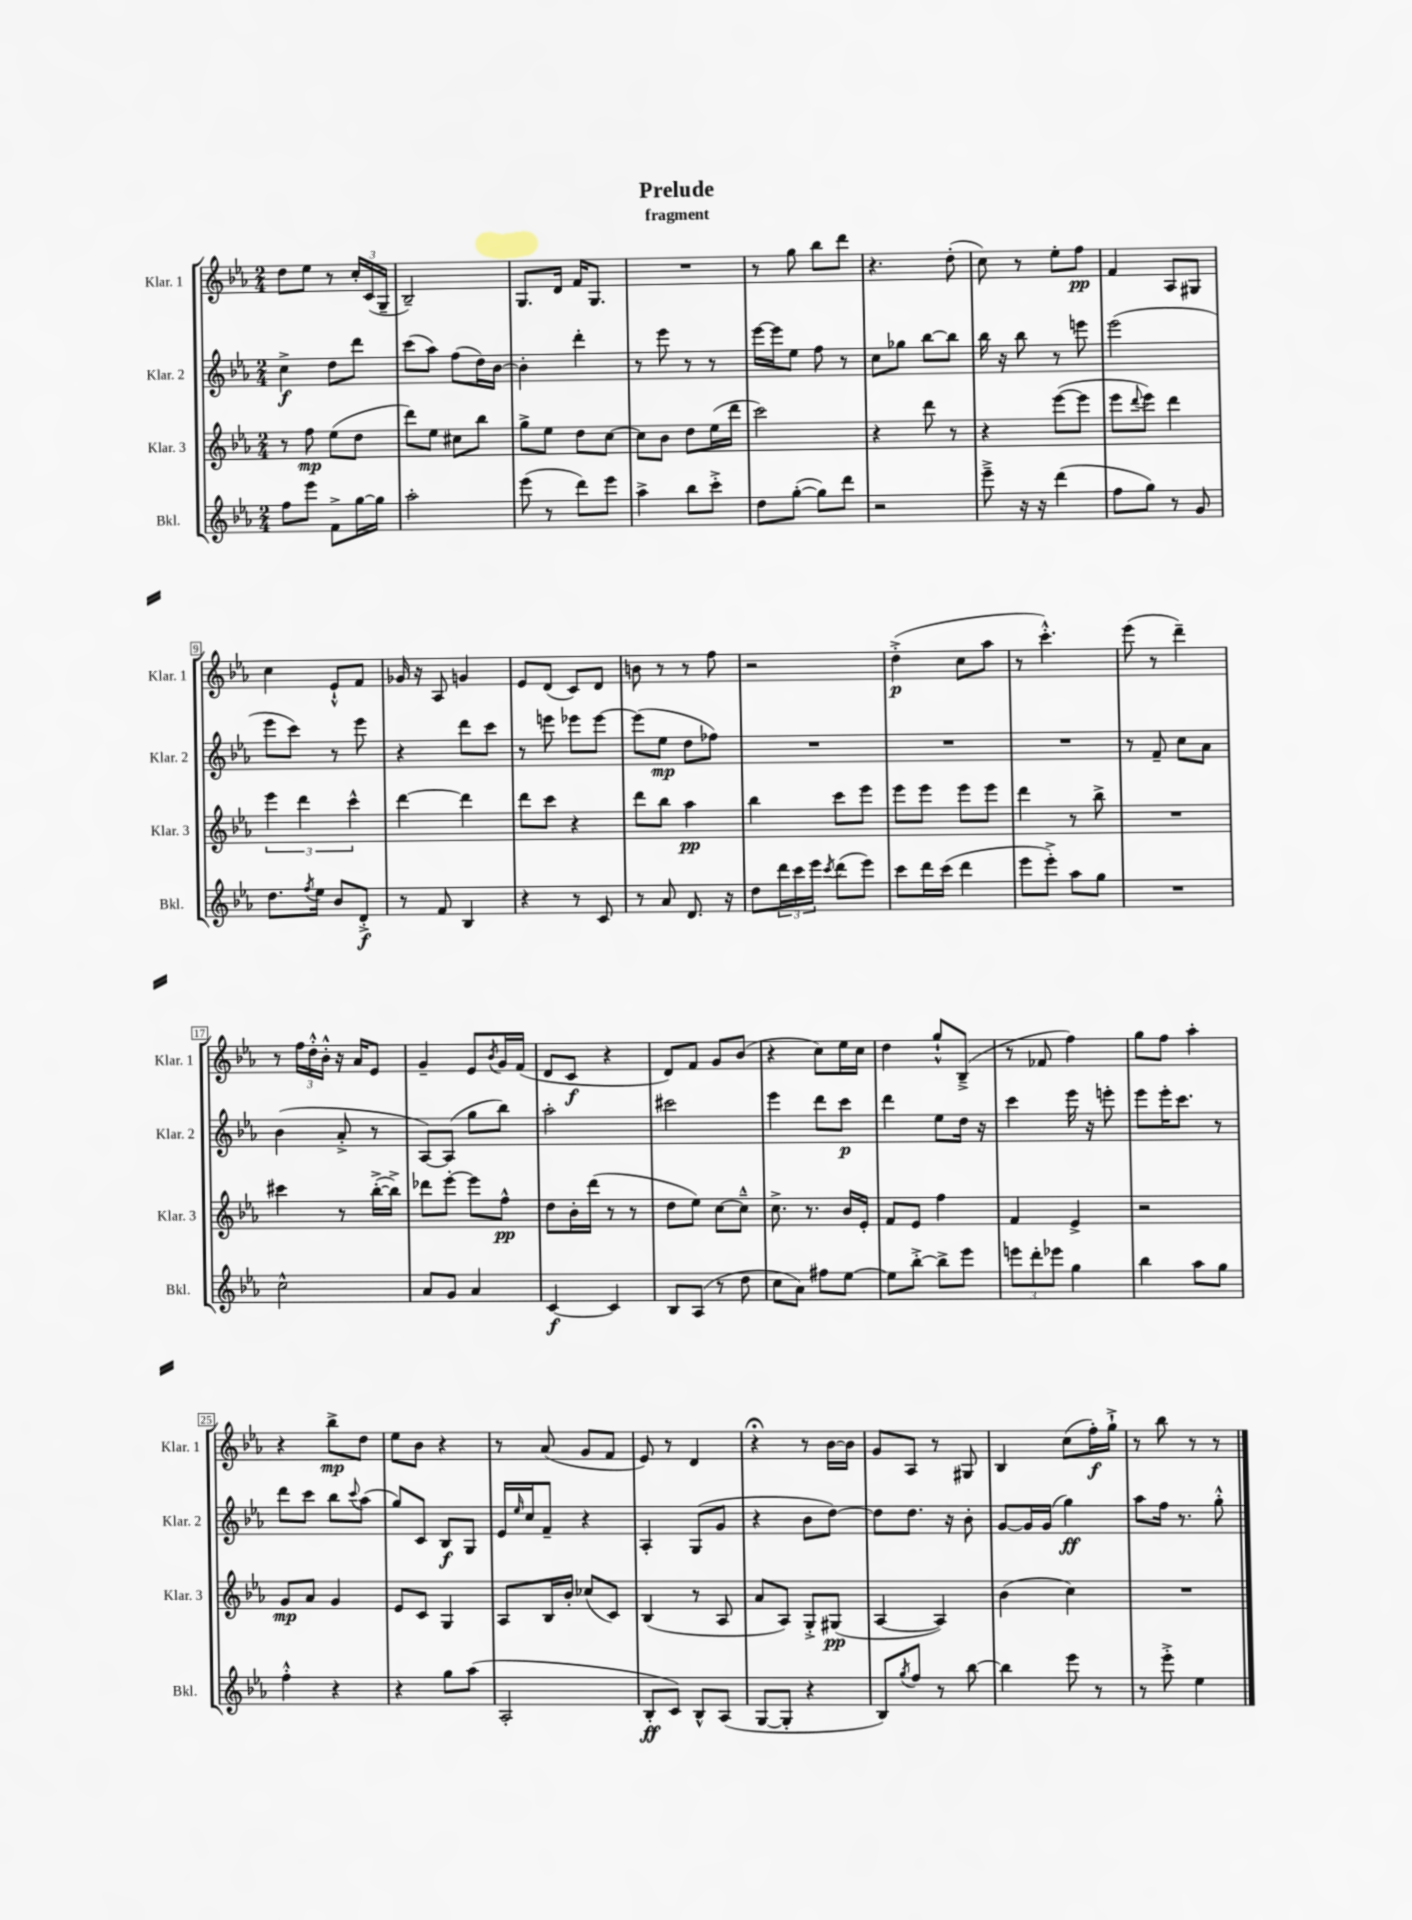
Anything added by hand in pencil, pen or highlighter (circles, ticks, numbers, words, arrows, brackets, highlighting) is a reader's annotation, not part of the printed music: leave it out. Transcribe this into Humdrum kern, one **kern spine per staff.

**kern	**kern	**kern	**kern
*staff4	*staff3	*staff2	*staff1
*clefG2	*clefG2	*clefG2	*clefG2
*k[b-e-a-]	*k[b-e-a-]	*k[b-e-a-]	*k[b-e-a-]
*M2/4	*M2/4	*M2/4	*M2/4
8ff	8r	4cc^	8dd
8eee-	8ff	.	8ee-
8f^	(8ee-	8dd	8r
[16gg	8dd	8ddd	24cc'
.	.	.	(24c
16gg]	.	.	.
.	.	.	24G~
=	=	=	=
2aa-'	8ddd)	(8ccc	2B-~)
.	8ee-	8aa-)	.
.	8cc#	(8ff	.
.	8bb-	16dd)	.
.	.	[16b-	.
=	=	=	=
(8eee-	8gg^	4b-']	8.G
8r	8ee-	.	.
.	.	.	16d
8ddd)	8dd	4ddd'	16f
.	.	.	8.G
8eee-	[8cc	.	.
=	=	=	=
4aa-^	8cc]	8r	2r
.	8b-	8eee-	.
8bb-	8dd	8r	.
8ccc'^	(16ee-	8r	.
.	16ddd	.	.
=	=	=	=
8dd	2ccc)	[16eee-	8r
.	.	16eee-]	.
([8gg'	.	8ee-	8gg
8gg])	.	8ff	8bb-
8ddd	.	8r	8ddd
=	=	=	=
2r	4r	8cc	4.r
.	.	8gg-	.
.	8ddd	[8bb-	.
.	8r	8bb-]	(8dd'
=	=	=	=
8eee-~^	4r	16bb-	8cc)
.	.	16r	.
16r	.	8bb-	8r
16r	.	.	.
(4ddd	([8eee-	8r	8ee-'
.	8eee-]	8eee	8ff
=	=	=	=
8ff	8eee-	(2eee-	4f
.	8qqddd	.	.
8gg)	8eee-)	.	.
8r	4ddd	.	8A-
8g	.	.	8G#
=	=	=	=
8.dd	6eee-	8eee-	4cc
.	.	8ccc)	.
.	6ddd	.	.
8qff	.	.	.
16ee-	.	.	.
8b-	.	8r	8e-`^^
.	6ccc^^	.	.
8d'^	.	8eee-	8f
=	=	=	=
8r	[4ddd	4r	16g-
.	.	.	16r
8f	.	.	8A-
4B-	4ddd]	8ddd	4g
.	.	8ccc	.
=	=	=	=
4r	8ddd	8r	8e-
.	8ccc	8eee	(8d
8r	4r	8eee-	8c)
8c	.	[8eee-	8d
=	=	=	=
8r	8ddd	(8eee-]	8b
8a-	8bb-	8ee-	8r
8.d	4aa-	8dd	8r
.	.	8ff-)	8ff
16r	.	.	.
=	=	=	=
8dd	4bb-	2r	2r
24ddd	.	.	.
24ccc	.	.	.
24eee-	.	.	.
8qccc	.	.	.
(8ddd	8ccc	.	.
8eee-)	8eee-	.	.
=	=	=	=
8ccc	8eee-	2r	(4dd'^
16ddd	8eee-	.	.
(16ccc	.	.	.
4ddd	8eee-	.	8cc
.	8eee-	.	8aa-
=	=	=	=
8eee-	4ddd	2r	8r
8eee-'^)	.	.	4.ccc'^^)
8aa-	8r	.	.
8gg	8bb-^	.	.
=	=	=	=
2r	2r	8r	(8eee-
.	.	8f~	8r
.	.	8cc	4ddd~)
.	.	8a-	.
=	=	=	=
2cc^^	4ccc#	(4b-	8r
.	.	.	24ff
.	.	.	24dd'^^
.	.	.	24b-'^^
.	8r	8a-'^	16r
.	.	.	16a-
.	([16bb-'^	8r	8e-
.	16bb-^])	.	.
=	=	=	=
8a-	8ddd-	[8A-)	4g~
8g	[8eee-'	(8A-]	.
4a-	8eee-]	8gg	8e-
.	.	.	8qb-
.	8ff^^	8bb-)	16g
.	.	.	(16f
=	=	=	=
[4c	8dd	2aa-'	8d
.	16b-'	.	8c
.	(16ddd	.	.
4c]	8r	.	4r
.	8r	.	.
=	=	=	=
8B-	8dd	2ccc#	8d)
(8A-	8ee-)	.	8f
8r	[8cc	.	8g
8dd	8cc~^^]	.	(8b-
=	=	=	=
8cc	8.cc^	4eee-	4r
8a-)	.	.	.
.	8.r	.	.
8ff#	.	8ddd	8cc)
[8ee-	16b-	8ccc	16ee-
.	16e-'	.	16cc
=	=	=	=
8ee-]	8f	4ddd	4dd
[8bb-'^	8e-	.	.
8bb-^]	4ff	8ee-	8gg`^^
8eee-	.	16dd	(8B-~^
.	.	16r	.
=	=	=	=
12eee	4f	4ccc	8r
12ddd'	.	.	.
.	.	.	8f-
12eee-	.	.	.
4gg	4e-^	16eee-	4ff)
.	.	16r	.
.	.	8eee'	.
=	=	=	=
4bb-	2r	8eee-	8gg
.	.	16eee-'	8ff
.	.	8.ccc	.
8aa-	.	.	4aa-'
8gg	.	8r	.
=	=	=	=
4ff'^^	8g	8ddd	4r
.	8a-	8ccc	.
4r	4g	8bb-	8bb-^
.	.	8qqccc	.
.	.	(8aa-	8dd
=	=	=	=
4r	8e-	8gg)	8ee-
.	8c	8c	8b-
8gg	4G	8B-	4r
(8aa-	.	8G	.
=	=	=	=
2A-'	8A-	16e-	8r
.	.	16qqee-	.
.	.	16cc	.
.	16B-	8f~	(8a-
.	16b-'	.	.
.	(8cc-	4r	8g
.	8c)	.	8f
=	=	=	=
8B-'	(4B-	4A-'	8e-)
8c)	.	.	8r
8B-^^	8r	(8G	4d
(8A-	8A-	8g	.
=	=	=	=
[8G	8a-	4r	4r;
8G']	8A-)	.	.
4r	8G'^	8b-	8r
.	(8G#	[8dd)	[16b-
.	.	.	16b-]
=	=	=	=
8B-)	[4A-	8dd]	8g
8qgg	.	.	.
8ff	.	8.dd	8A-
8r	4A-])	.	8r
.	.	16r	.
[8bb-	.	8b-'	8G#
=	=	=	=
4bb-]	(4b-	[8g	4B-
.	.	16g]	.
.	.	(16g	.
8eee-	4cc)	4gg)	(8cc
8r	.	.	16ff')
.	.	.	16gg`^
=	=	=	=
8r	2r	8aa-	8r
8eee-'^	.	16ff	8bb-
.	.	8.r	.
4ee-	.	.	8r
.	.	8gg'^^	8r
==	==	==	==
*-	*-	*-	*-
